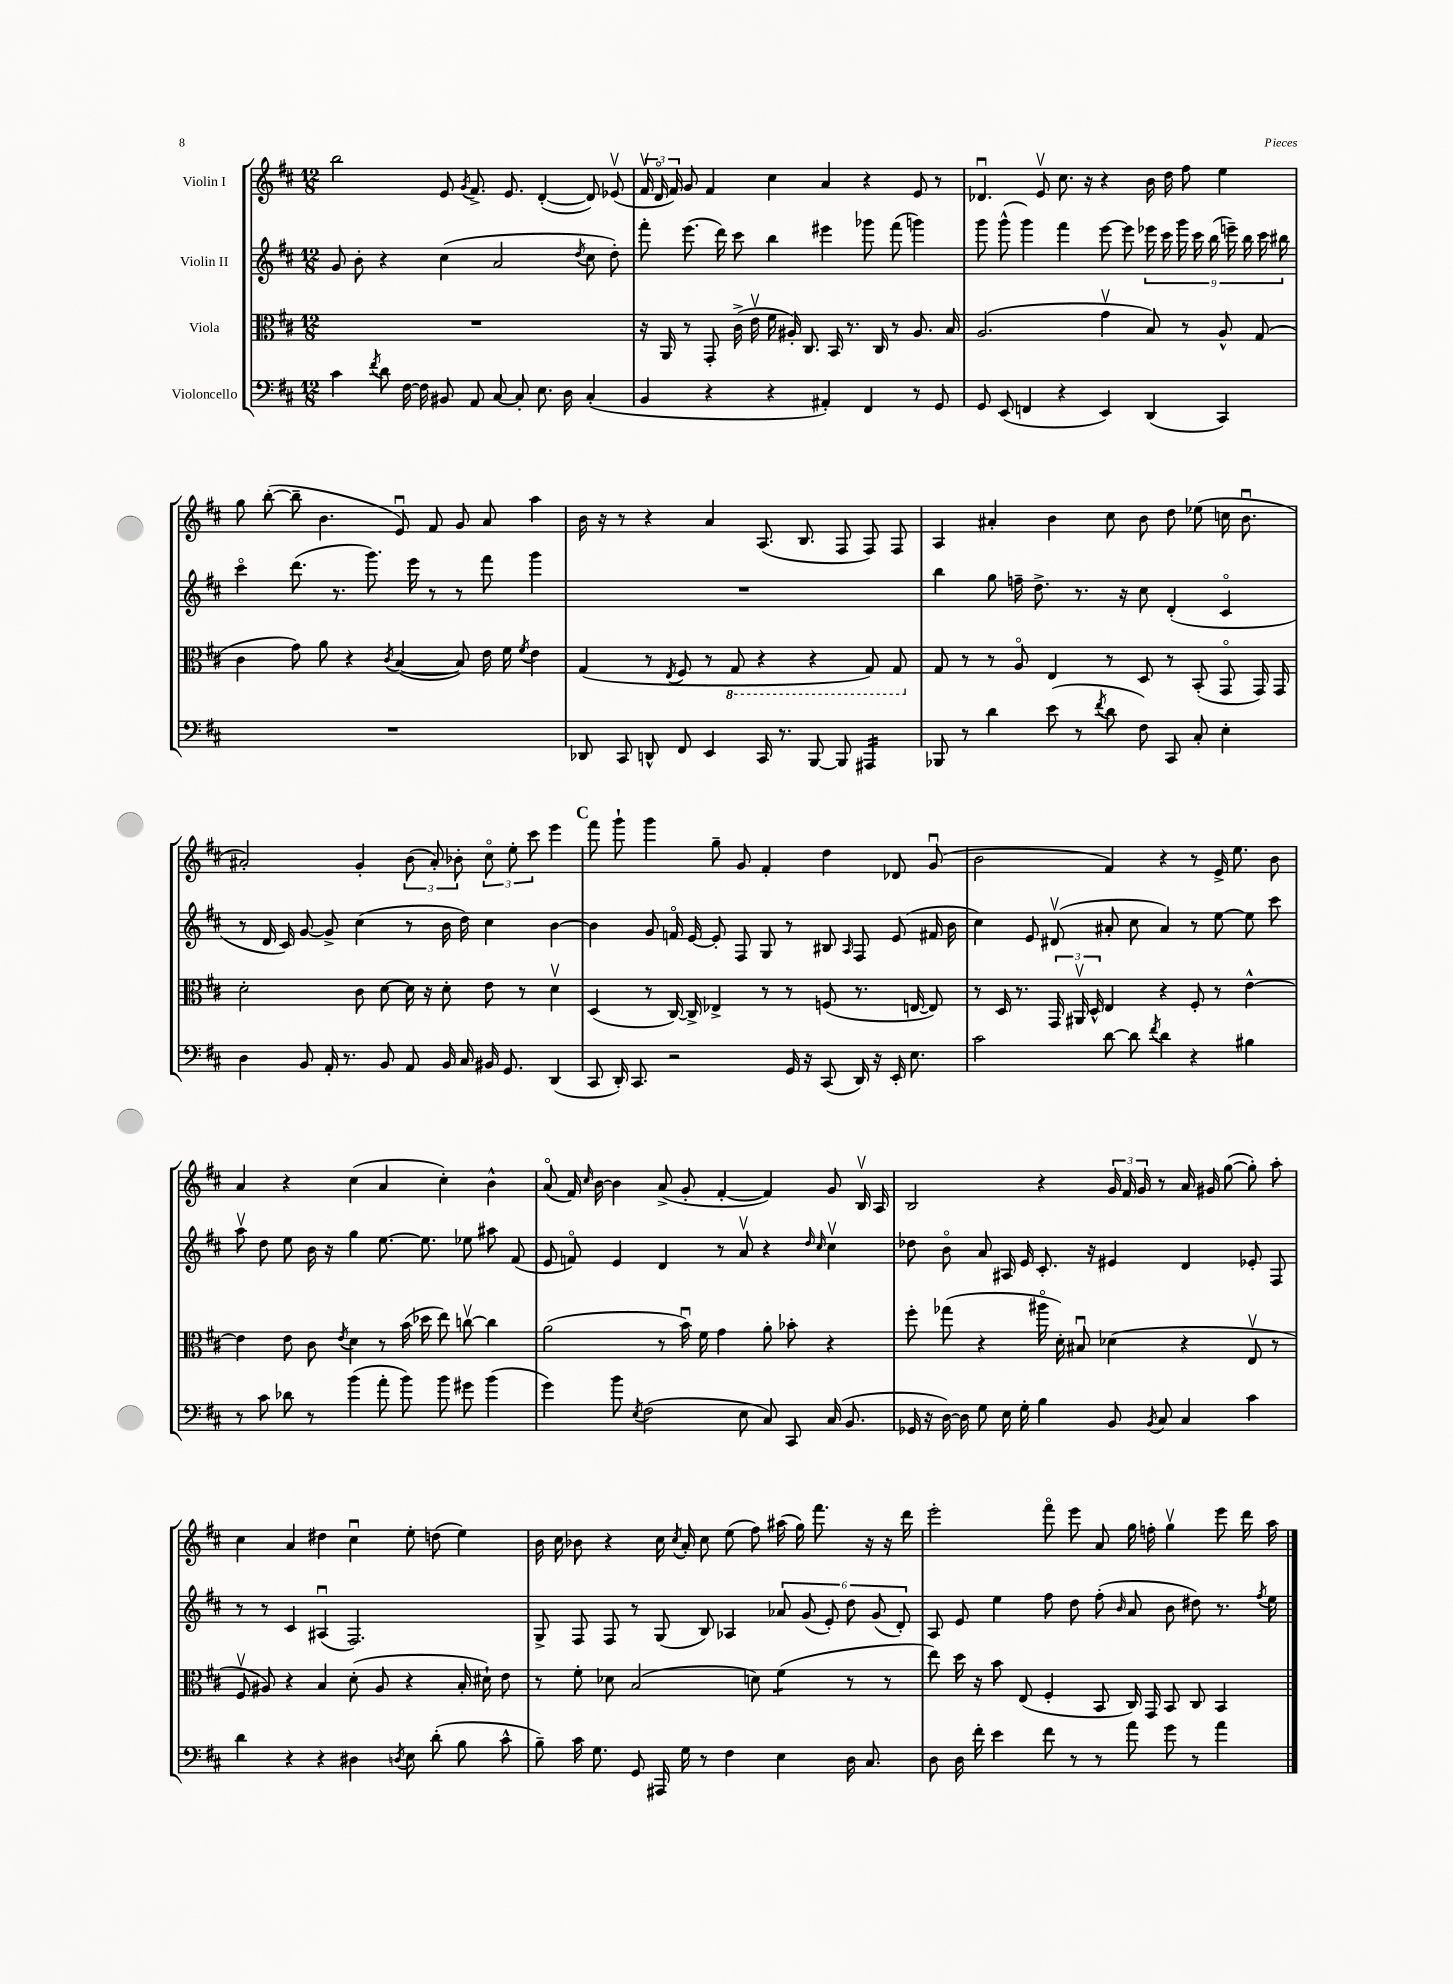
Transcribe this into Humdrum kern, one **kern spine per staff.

**kern	**kern	**kern	**kern
*staff4	*staff3	*staff2	*staff1
*clefF4	*clefC3	*clefG2	*clefG2
*k[f#c#]	*k[f#c#]	*k[f#c#]	*k[f#c#]
*M12/8	*M12/8	*M12/8	*M12/8
4c#	1.r	8g	2bb
.	.	8b'	.
8qf#	.	.	.
8d	.	4r	.
[16F#	.	.	.
16F#]	.	.	.
8BB#	.	(4cc#	8e
.	.	.	8qg
8AA	.	.	8.f#^
[8C#	.	2a	.
.	.	.	8.e
8C#']	.	.	.
8.E	.	.	([4d'
16D	.	.	.
.	.	8qdd	.
(4C#'	.	8cc#	8d])
.	.	8dd')	(8e-v
=	=	=	=
4BB	16r	8fff#'	24f#v
.	.	.	24do
.	16AA	.	.
.	.	.	24f#)
.	8r	(8.eee	8g
4r	8GG'	.	4f#
.	.	16ddd)	.
.	(16c#^	8ccc#	.
.	16ev	.	.
4r	16f#	4bb	4cc#
.	16A#')	.	.
.	8.C#	.	.
4AA#')	.	4eee#	4a
.	16BB	.	.
.	8.r	.	.
4FF#	.	8ggg-	4r
.	16C#	.	.
.	8r	(8fff#	.
8r	8.A#	4ggg)	8e
8GG	.	.	8r
.	16B	.	.
=	=	=	=
8GG	(2.A	8ggg	4.d-u
(8EE	.	(8ggg^^	.
4FF	.	4ggg)	.
.	.	.	8ev
4r	.	4fff#	8.cc#
.	.	.	16r
4EE)	4gv	[8eee	4r
.	.	8eee]	.
(4DD	8B)	18eee-	16b
.	.	18ccc#	.
.	.	.	16dd
.	.	18ggg	.
.	8r	.	8ff#
.	.	18ccc#	.
.	.	(18bb	.
4CC#)	8A^^	.	4ee
.	.	18eee~)	.
.	.	18bb	.
.	(8G	.	.
.	.	18ccc#	.
.	.	18bb#	.
=	=	=	=
1.r	4c#	4ccc#o	8gg
.	.	.	([8bb'
.	8g)	(8.ddd	8bb~]
.	8a	.	4.b
.	.	8.r	.
.	4r	.	.
.	.	8.ggg)	.
.	8qc#	.	.
.	([4B	.	8eu)
.	.	16eee	.
.	.	8r	8f#
.	8B])	8r	8g
.	16e	8fff#	8a
.	16f#	.	.
.	8qf#	.	.
.	4e	4ggg	4aa
=	=	=	=
8DD-	(4G	1.r	16b
.	.	.	16r
8CC#	.	.	8r
8DD^^	8r	.	4r
.	8qE	.	.
8FF#	8F#	.	.
4EE	8r	.	4a
.	8GG	.	.
16CC#	4r	.	(8.A
8.r	.	.	.
.	.	.	8.B
[8BBB	4r	.	.
8BBB]	.	.	8F#
4AAA#	8GG)	.	8F#)
.	8GG	.	8F#
=	=	=	=
8BBB-	8G	4bb	4A
8r	8r	.	.
4d	8r	8gg	4a#'
.	8Ao	16ff~	.
.	.	8.dd^	.
(8e	4E	.	4b
8r	.	8.r	.
8qf#	.	.	.
8d	8r	.	8cc#
.	.	16r	.
8F#)	8D	8cc#	8b
8CC#	8r	(4d'	8dd
8C#'	(8BB'	.	(8ee-
4E'	8GGo	4c#o	16cc
.	.	.	8.bu
.	16GG)	.	.
.	16GG	.	.
=	=	=	=
4D	2d'	8r	2a#')
.	.	16d	.
.	.	16c#)	.
8BB	.	[8g	.
16AA'	.	8g^]	.
8.r	.	.	.
.	8c#	(4cc#	4g'
8BB	[8d	.	.
8AA	16d]	8r	(12b
.	16r	.	.
.	.	.	12a#')
16BB	8d'	16b	.
.	.	.	12b-'
16C#	.	16dd)	.
16BB#	8e	4cc#	12cc#o
8.GG	.	.	.
.	.	.	12ee'
.	8r	.	.
.	.	.	12ccc#
(4DD	4dv	[4b	4eee
=	=	=	=
8CC#	(4D	4b]	8fff#
16DD')	.	.	8ggg`
8.CC#	.	.	.
.	8r	8g	4ggg
2r	[16C#)	16fo	.
.	16C#^]	[16e	.
.	4E-^	8e']	8gg~
.	.	8F#	8g
.	8r	8G	4f#'
16GG	8r	8r	.
16r	.	.	.
(8CC#	(8F	8B#	4dd
.	.	16qqA	.
16DD)	8.r	8F#	.
16r	.	.	.
16EE'	.	(8e	8d-
8.E	[16E	.	.
.	8E])	16f#	(8gu
.	.	16b	.
=	=	=	=
2c#	8r	4cc#)	2b
.	16D	.	.
.	8.r	.	.
.	.	8e	.
.	24GG	(8d#v	.
.	24AA#v	.	.
.	24D^^	.	.
[8d	4E	8a#'	4f#)
8d]	.	8cc#	.
8qf#	.	.	.
4d	4r	4a#)	4r
4r	8F#'	8r	8r
.	8r	[8ee	16e^
.	.	.	8.ee
4B#	[4e^^	8ee]	.
.	.	8ccc#	8b
=	=	=	=
8r	4e]	8aav	4a
8c#	.	8dd	.
8d-	8e	8ee	4r
8r	8c#	16b	.
.	.	16r	.
.	8qe	.	.
(4b	4d	4gg	(4cc#
8a'	8r	[8.ee	4a
8b)	(16b	.	.
.	16dd-	8.ee]	.
8b	8ee)	.	4cc#')
8g#	[8ccv	8ee-	.
(4b	4cc]	8aa#	4b^^
.	.	(8f#	.
=	=	=	=
4g)	(2a	8e	(8ao
.	.	8fo)	16f#)
.	.	.	16qqcc#
.	.	.	[16b
8b	.	4e	4b]
8qE	.	.	.
(2F#	.	.	.
.	8r	4d	(8a^
.	16bu)	.	8g'
.	16f#	.	.
.	4g	8r	[4f#'
8E	.	8av	.
8C#)	8a'	4r	4f#])
8CC#	8b-'	.	.
.	.	16qqdd	.
.	.	16qqcc#	.
(16C#	4r	4cc#v	8g
8.BB	.	.	.
.	.	.	16Bv
.	.	.	16A
=	=	=	=
16GG-	8ff#'	8dd-	2B
16r	.	.	.
[16D)	(8gg-	8bo	.
16D]	.	.	.
8G	4r	8a	.
16E	.	16A#	.
16G'	.	16e	.
4B	16aa#o	8.c#'	4r
.	16d')	.	.
.	8B#u	.	.
.	.	16r	.
8BB	(4d-	4e#	24g
.	.	.	24f#
.	.	.	24g
8qBB	.	.	.
8C#	.	.	8r
4C#	4r	4d	16a
.	.	.	16g#
.	.	.	([8gg
4c#	8Ev	8e-'	8gg'])
.	8r	8F#	8aa'
=	=	=	=
4d	8F#v	8r	4cc#
.	8A#)	8r	.
4r	4r	4c#	4a
4r	4B	(4A#u	4dd#
4D#	(8d'	2.F#)	4cc#u
.	8A#	.	.
8qD	.	.	.
8E	4r	.	8ee'
(8d'	.	.	(8dd
8B	16B'	.	4ee)
.	16d#`)	.	.
8c#^^	8e	.	.
=	=	=	=
8B~)	8r	8G^	16b
.	.	.	16cc#
16c#	8f#'	8F#	8b-
8.G	.	.	.
.	8d-	8F#	4r
8GG	(2B	8r	.
16AAA#	.	(8G	16cc#
.	.	.	8qcc#
16G	.	.	16a'
8r	.	8B)	8cc#
4F#	.	4A-	(8ee
.	8d)	.	8ff#)
4E	(4f#	12a-	(16aa#
.	.	.	16gg)
.	.	(12g	.
.	.	.	8.fff#
.	.	12e')	.
16D	8r	12dd	.
8.C#	.	.	16r
.	.	(12g	.
.	8r	.	16r
.	.	12d')	.
.	.	.	16ddd
=	=	=	=
8D	8ee)	8A	2eee'
16D	16dd	8e	.
16f#'	16r	.	.
4e	8b	4ee	.
.	(8E	.	.
8f#	4F#'	8ff#	8fff#o
8r	.	8dd	8eee
8r	8BB	(8ff#'	8a
.	.	16qqb	.
8a	16C#)	8a	16gg
.	16GG	.	16ff'
8g	8BB	8b	4ggv
8r	8C#	8dd#)	.
4a	4BB	8.r	8eee
.	.	.	16ddd
.	.	8qff#	.
.	.	16ee	16aa
==	==	==	==
*-	*-	*-	*-
